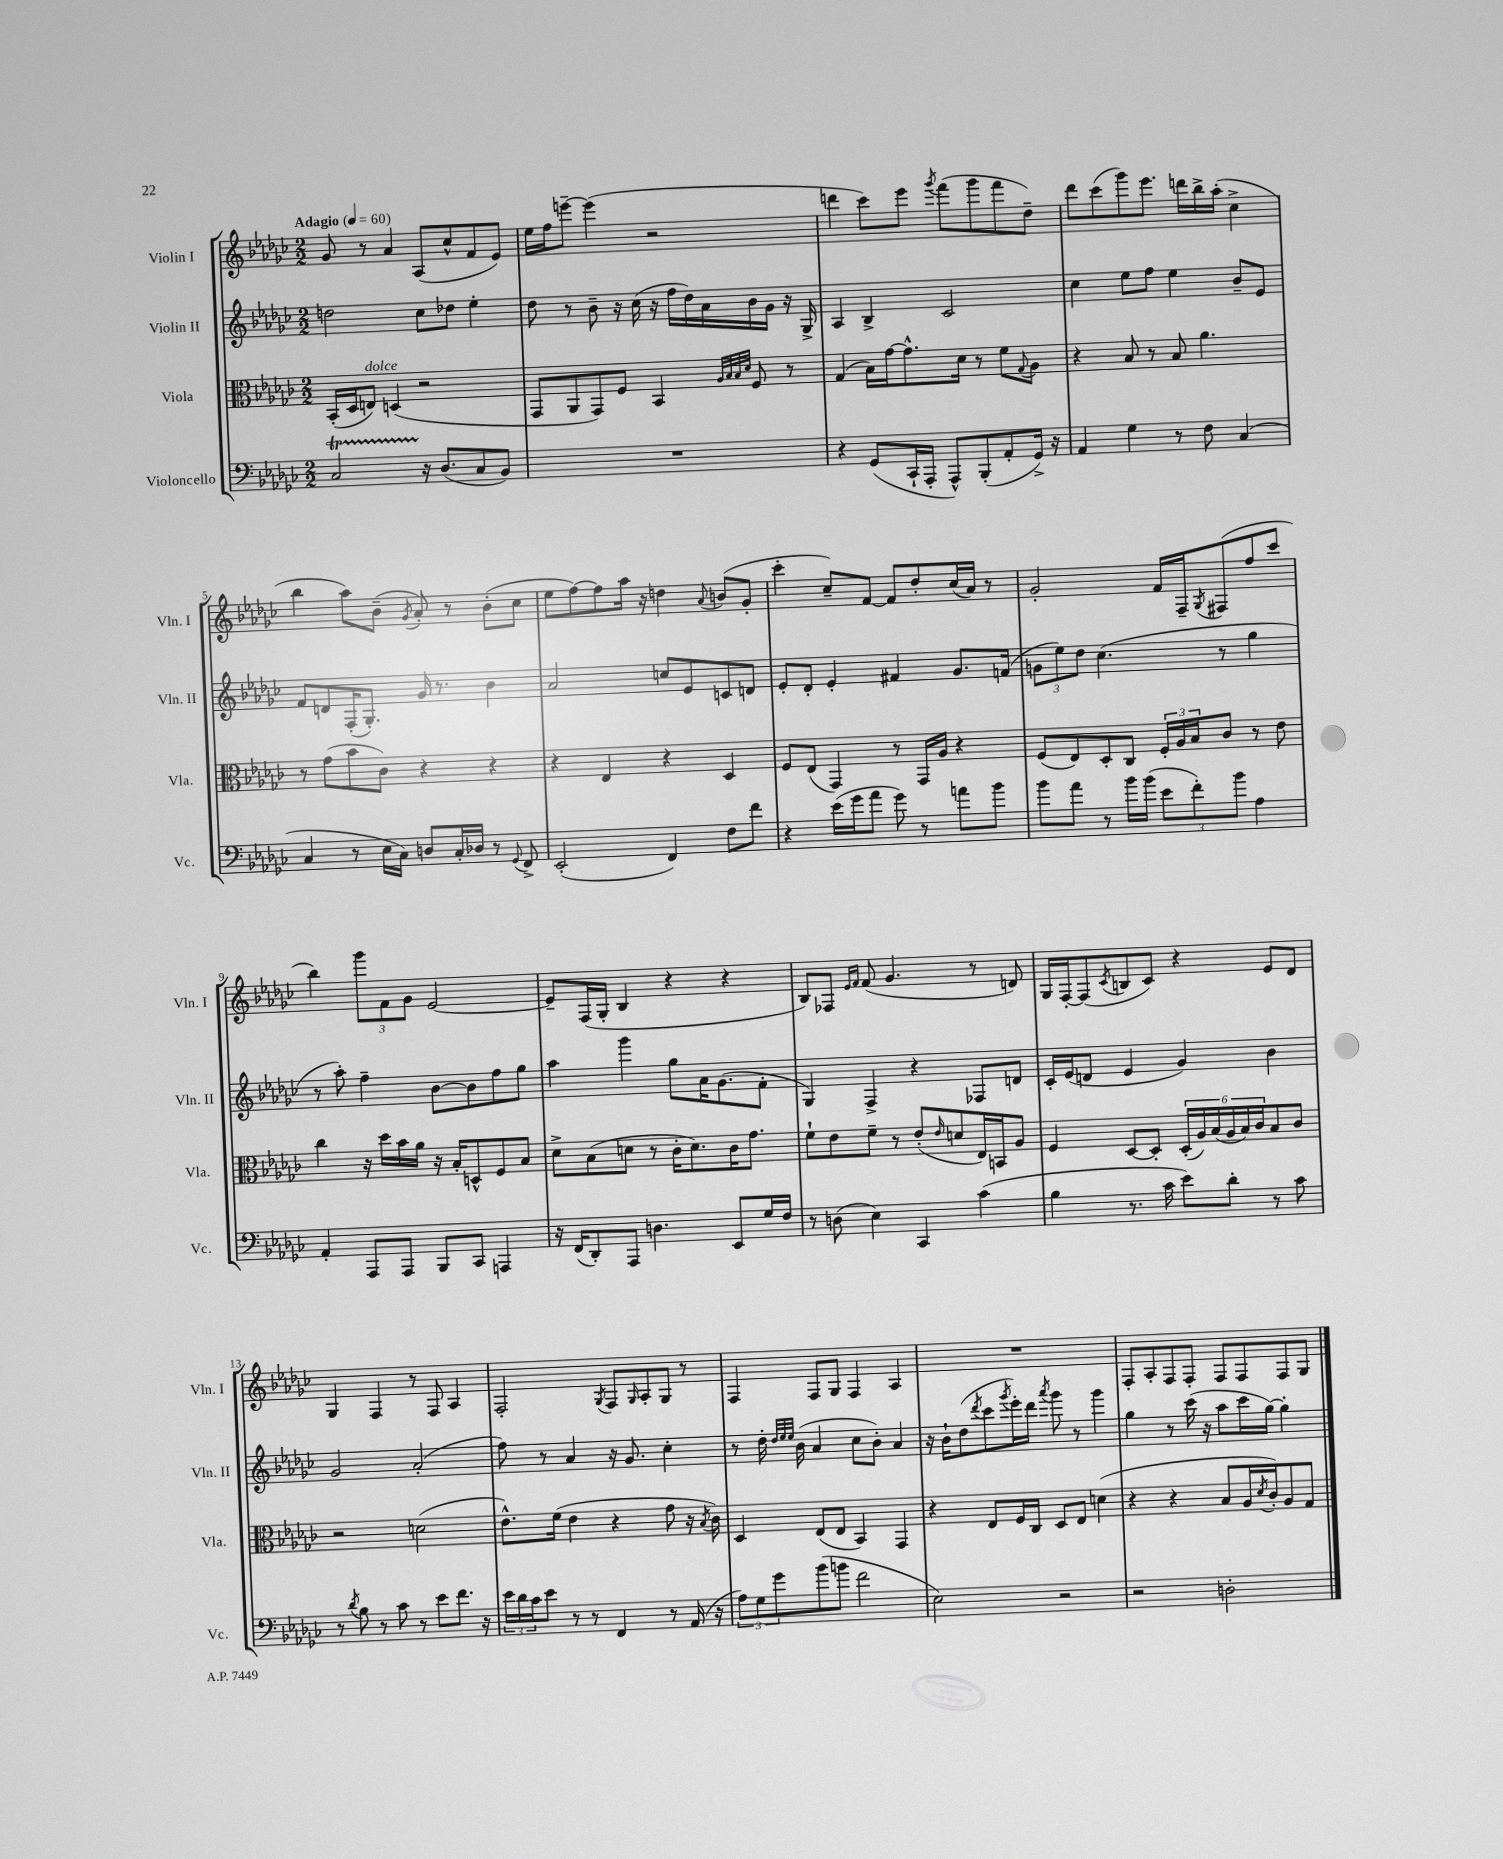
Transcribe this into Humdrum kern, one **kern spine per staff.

**kern	**kern	**kern	**kern
*part4	*part3	*part2	*part1
*staff4	*staff3	*staff2	*staff1
*I"Violoncello	*I"Viola	*I"Violin II	*I"Violin I
*I'Vc.	*I'Vla.	*I'Vln. II	*I'Vln. I
*clefF4	*clefC3	*clefG2	*clefG2
*k[b-e-a-d-g-c-]	*k[b-e-a-d-g-c-]	*k[b-e-a-d-g-c-]	*k[b-e-a-d-g-c-]
*M2/2	*M2/2	*M2/2	*M2/2
*MM60	*MM60	*MM60	*MM60
=1	=1	=1	=1
!	!	!	!LO:TX:a:B:t=Adagio
2C-T/	(16BB-'/LL	2ddn\	8g-/
.	16D-/J	.	.
!	!LO:TX:a:i:t=dolce	!	!
.	8En/J)	.	8r
.	(4Dn/	.	4a-/
16r	2r	8cc-\L	(8A-/L
(8.D-/L	.	.	.
.	.	8dd-X\J	8cc-^^/
8C-/	.	4ee-'\	8f/
8BB-/J)	.	.	8e-/J)
=2	=2	=2	=2
1r	8GG-/L	8dd-\	16ee-\LL
.	.	.	16ff\J
.	8AA-/	8r	[8eeen~\J
.	8GG-/)	8b-~\	(4eee\]
.	8F/J	16r	.
.	.	(16cc-\	.
.	4BB-/	16r	2r
.	.	16ff\LL	.
.	.	16dd-\)	.
.	.	16a-\	.
.	32qqA-/LLL	.	.
.	32qqB-/	.	.
.	32qqB-/	.	.
.	32qqd-/JJJ	.	.
.	8F/	16b-\	.
.	.	16g-\JJ	.
.	8r	16r	.
.	.	16G-^/	.
=3	=3	=3	=3
4r	(4G-/	4A-/	4dddn\
(8GG-/L	16B-\LL)	4B-^/	8ccc-\L)
.	[16g-\J	.	.
16CC-`/L	8.g-^^\]	.	8eee-\J
16AAA-'/JJ	.	.	.
.	.	.	8qggg-/
8AAA-^^/L)	.	2c-/	(8fff\L
.	16d-\Jk	.	.
(8BBB-'/	8r	.	8ggg-\
8AA-'/	8f\L	.	8fff\
.	8qqG-/	.	.
16GG-^/Jk)	8A-\J	.	8dd-~\J)
16r	.	.	.
=4	=4	=4	=4
4AA-/	4r	4cc-\	8ddd-\L
.	.	.	(8ccc-\
4G-\	8B-/	8ee-\L	8ggg-\)
.	8r	8ff\J	8.eee-\J
8r	8B-/	4ee-\	.
.	.	.	16dddn\LL
8F\	4.a-\	.	16bb-^\
.	.	.	(16aa-'\JJ
(4C-/	.	8b-~/L	4cc-^\
.	.	8e-/J	.
!!LO:LB:g=z
=5	=5	=5	=5
4C-/	8r	8f/L	4bb-\
.	(8g-\L	8dn/	.
8r	8b-\	(16F'/K	8aa-\L)
.	.	8.G-'/J)	.
16E-\LL	8c-\J)	.	(8b-~\J
16C-\JJ)	.	.	.
.	.	.	8qg-/
8Dn/L	4r	16g-/	8a-'/)
.	.	8.r	.
16C-'/L	.	.	8r
16D-X/JJ	.	.	.
8r	4r	4b-\	(8b-'\L
8qqGG-/	.	.	.
8FF^/	.	.	8cc-\J
=6	=6	=6	=6
(2EE-'/	4r	2a-/	8ee-\L
.	.	.	[8ff\)
.	4E-/	.	8ff\]
.	.	.	16aa-\Jk
.	.	.	16r
4FF/)	4r	8ccn/L	4ddn\
.	.	8e-/	.
.	.	.	8qqa-/
8F\L	4D-/	8cn/	(8bn/L
8f\J	.	8dn/J	8g-'/J
=7	=7	=7	=7
4r	8F/L	8e-'/L	4ccc-'\
.	(8E-/J	8d-'/J	.
(16e-\LL	4GG-/)	4e-'/	8cc-~/L)
16g-\J	.	.	.
8a-\J	.	.	[8f/J
8g-\)	8r	4f#X/	8f/L]
8r	16GG-/LL	.	8dd-'/
.	16A-/JJ	.	.
8an\L	4r	8.g-/L	(16cc-/L
.	.	.	16a-/JJ)
8b-\J	.	.	8r
.	.	(16fn/Jk	.
=8	=8	=8	=8
8b-\L	(8F/L	12gn\L	2g-'/
.	.	12ee-\)	.
8a-\J	8E-/)	.	.
.	.	12dd-\J	.
8r	8D-'/	(4.cc-\	.
16b-\LL	8C-/J	.	.
(16b-\JJ	.	.	.
12e-\L	24F'/LL	.	16f/LL
.	24A-/	.	.
.	.	.	16F~/J
12f'\)	24B-/J	.	.
.	.	.	8qG-/
.	8c-/J	8r	(8F#X/
12b-\J	.	.	.
4A-\	8r	4gg-\	8ff/
.	8e-\	.	8ccc-/J
!!LO:LB:g=z
=9	=9	=9	=9
4AA-'/	4cc-\	8r	4bb-\)
.	.	8aa-'\)	.
8AAA-/L	16r	4ff~\	12ggg-\L
.	16dd-\LL	.	.
.	.	.	12f\
8AAA-/J	16b-\	.	.
.	.	.	12g-\J
.	16a-\JJ	.	.
8BBB-/L	16r	[8b-\L	[2e-/
.	16B-'/KL	.	.
8CC-/J	8Dn^^/	8b-\]	.
4AAAn/	8F/	8ff\	.
.	8B-/J	8gg-\J	.
=10	=10	=10	=10
16r	8d-^\L	4aa-\	8e-~/L]
(16FF/KL	.	.	.
8DD-'/)	(8B-\	.	(16F/L
.	.	.	16G-'/JJ
8AAA-/J	8dn\J	4ggg-\	4B-/
4.Dn\	8r	.	.
.	16c-'\KL	8gg-\L	4r
.	8.d\)	.	.
.	.	16a-\K	.
.	.	(8.g-\	.
8EE-/L	16c-\K	.	4r
.	8.g-\J	.	.
16G-/L	.	8f'\J	.
16F/JJ	.	.	.
=11	=11	=11	=11
8r	8f`\L	4G-/)	8B-/L)
(8Dn\	8e-\	.	8F-X/J
.	.	.	16qqe-/LL
.	.	.	16qqf/JJ
4E-\)	8f~\J	4F^/	(8f/
.	8r	.	4.g-/
4CC-/	(8e-'/L	4r	.
.	16qqe-/	.	.
.	8dn/	.	.
(4c-\	16E-/L)	8F-X/L	8r
.	16BBn/J	.	.
.	8A-/J	8dn/J	8dn/)
=12	=12	=12	=12
4B-\	4F/	16c-'/LL	16G-/LL
.	.	(16e-/J	[16F'/J
.	.	8dn/J	(8F/]
.	.	.	8qc-/
8.r	[8D-/L	4e-/	8Bn/
.	8D-'/J]	.	8c-/J)
16c-\	.	.	.
8e-\L)	(24D-'/LL	4g-/)	4r
.	24A-/)	.	.
.	(24B-/	.	.
8d-'\J	24A-/	.	.
.	24B-/)	.	.
.	24c-/J	.	.
8r	8B-/	4b-\	8e-/L
8c-\	8c-/J	.	8d-/J
!!LO:LB:g=z
=13	=13	=13	=13
8r	2r	2g-/	4G-/
8qd-/	.	.	.
8B-\	.	.	.
8r	.	.	4F/
8c-\	.	.	.
8r	(2dn\	(2a-'/	8r
8e-\L	.	.	8F/
8.f\J	.	.	4A-/
16r	.	.	.
=14	=14	=14	=14
24e-\LL	8.e-^^\L)	8ff\)	2F'/
24d-\	.	.	.
24c-\J	.	.	.
8e-\J	.	8r	.
.	(16f\Jk	.	.
8r	4e-\	4a-/	.
8r	.	.	.
.	.	.	8qG-/
4FF/	4r	16r	8F/L
.	.	8.g-/	.
.	.	.	16qqG-/
.	.	.	8A-'/
8r	8g-\	4cc-'\	8G-/J
(16AA-/	16r	.	8r
.	8qB-/	.	.
16r	16c-\)	.	.
=15	=15	=15	=15
12A-\L)	4D-/	8r	4F/
12G-\	.	.	.
.	.	16dd-'\	.
12g-\	.	.	.
.	.	32qqdd-/LLL	.
.	.	32qqee-/	.
.	.	32qqee-/JJJ	.
.	.	(16b-\	.
(8b-\	(8E-/L	4a-/	8F/L
8bn\J	8E-/J	.	8G-/J
2f\	4BB-/)	8cc-\L	4F/
.	.	8b-'\J)	.
.	4GG-/	4a-/	4A-/
=16	=16	=16	=16
2E-\)	4r	16r	1r
.	.	16b-`\KL	.
.	.	(8dd-\	.
.	.	8qddd-/	.
.	8E-/L	8ccc-\	.
.	.	8qggg-/	.
.	16F/L	16eee-'\L)	.
.	16C-/JJ	16ddd-\JJ	.
.	.	8qaaa-/	.
2r	8D-/L	8ggg-\	.
.	8E-/J	8r	.
.	(4dn\	4ggg-\	.
=17	=17	=17	=17
2r	4r	4gg-\	8F'/L
.	.	.	8A-'/
.	4r	8r	8F/
.	.	(16ccc-\	8F'/J
.	.	16r	.
2Dn'\	8B-/L	8aa-\L	8F/L
.	16A-/L	16ccc-\L	8F/
.	8qd-/	.	.
.	16c-'/J)	[16gg-\JJ)	.
.	8A-/	4gg-'\]	8F/
.	8G-/J	.	8G-/J
==	==	==	==
*-	*-	*-	*-
